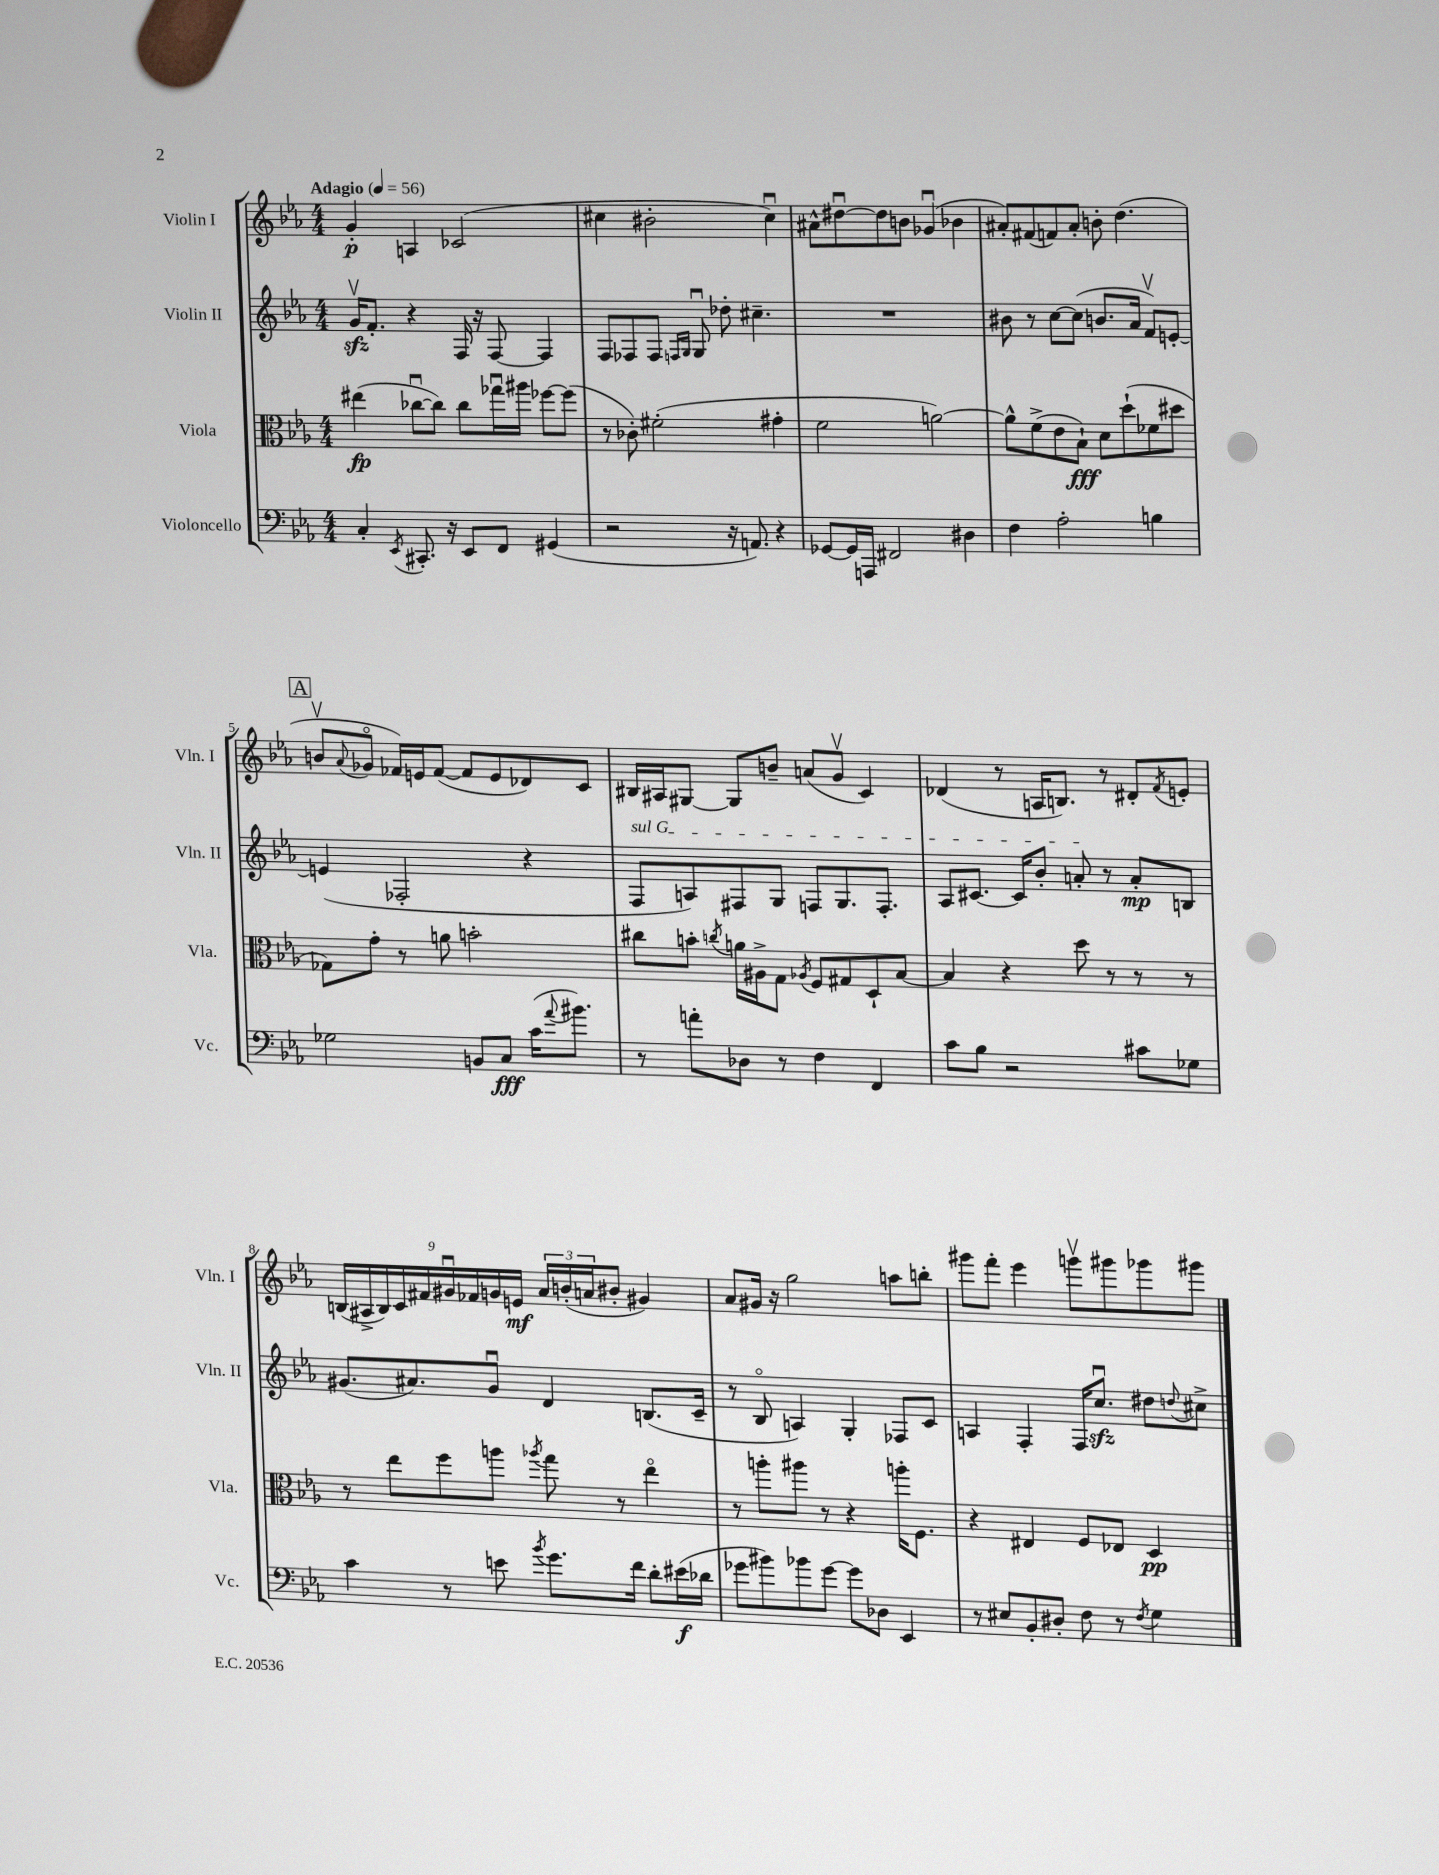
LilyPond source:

<<
\new StaffGroup <<
\new Staff = "s0" \with { instrumentName = "Violin I" shortInstrumentName = "Vln. I" } {
    \clef treble \key ees \major \numericTimeSignature \time 4/4 \tempo "Adagio" 4 = 56
    g'4-.\p a4 ces'2( |
    cis''4 bis'2-. cis''4\downbow) |
    ais'8-^ dis''8~\downbow dis''8 b'8 ges'4\downbow( bes'4 |
    ais'8-.) fis'8( f'8) ais'8-. b'8-. d''4.( |
    \mark \markup { \box "A" } b'8\upbow \appoggiatura { aes'8 } ges'8\flageolet fes'16) e'16 fes'8~( fes'8 e'8 des'8) c'8 |
    bis16 ais16 gis8~ gis8 b'8-- a'8( g'8\upbow c'4) |
    des'4( r8 a16 b8.) r8 dis'8-. \acciaccatura { f'8 } e'8-. |
    \tuplet 9/8 { b16( ais16-> b16) c'16 fis'16 gis'16\downbow fes'16 g'16 e'16\mf } \tuplet 3/2 { aes'16 b'16-.( a'16 } bis'8-. gis'4) |
    aes'8 gis'16 r16 g''2 a''8 b''8-. |
    gis'''8 f'''8-. ees'''4 g'''8\upbow gis'''8 ges'''8 gis'''8 \bar "|." |
}
\new Staff = "s1" \with { instrumentName = "Violin II" shortInstrumentName = "Vln. II" } {
    \clef treble \key ees \major \numericTimeSignature \time 4/4
    g'16\upbow\sfz f'8.-. r4 f16 r16 f8~ f4 |
    f8 fes8 fes8 \grace { f16 g16 } g8\downbow des''8-. cis''4.-- |
    R1 |
    bis'8 r8 c''8~ c''8( b'8. aes'16 f'8\upbow) e'8~-. |
    \mark \markup { \box "A" } e'4( fes2-. r4 |
    \once \override TextSpanner.bound-details.left.text = \markup { \italic "sul G" } f8\startTextSpan a8) fis8 g8 f8 g8. f8.-. |
    aes8 cis'8.~ cis'16 bes'8-. a'8-.\stopTextSpan r8 a'8-.\mp b8 |
    gis'8.( ais'8.) gis'8\downbow d'4 b8.( c'16-- |
    r8 bes8\flageolet a4) g4-. fes8 c'8 |
    a4 f4-. f16 c''8.\downbow\sfz dis''8 \appoggiatura { d''8 } cis''8-> \bar "|." |
}
\new Staff = "s2" \with { instrumentName = "Viola" shortInstrumentName = "Vla." } {
    \clef alto \key ees \major \numericTimeSignature \time 4/4
    eis''4\fp( ces''8~\downbow ces''8) ces''8 ges''16\downbow ais''16 fes''8~ fes''8( |
    r8 ces'8-.) fis'2-.( gis'4-. |
    f'2 a'2~) |
    a'8-^ f'8->( ees'8 bes8-!\fff) d'8 d''8-!( fes'8 dis''8 |
    \mark \markup { \box "A" } ges8) g'8-. r8 a'8 b'2-. |
    cis''8 b'8-. \acciaccatura { c''8 } a'16 ais16-> g8 \acciaccatura { aes8 } f8 gis8 d8-! bes8~ |
    bes4 r4 d''8 r8 r8 r8 |
    r8 ees''8 f''8 a''8 \acciaccatura { aes''8 } g''8 r8 ees''4\flageolet |
    r8 a''8-. ais''8 r8 r4 a''16-. f8. |
    r4 eis4 f8 ees8 d4\pp \bar "|." |
}
\new Staff = "s3" \with { instrumentName = "Violoncello" shortInstrumentName = "Vc." } {
    \clef bass \key ees \major \numericTimeSignature \time 4/4
    c4-. \acciaccatura { ees,8 } cis,8.-. r16 ees,8 f,8 gis,4( |
    r2 r16 a,8.) r4 |
    ges,8~ ges,16 a,,16 fis,2 dis4 |
    f4 aes2-. b4 |
    \mark \markup { \box "A" } ges2 b,8 c8\fff c'16( \appoggiatura { aes'8 } bis'8.) |
    r8 a'8-. des8 r8 f4 f,4 |
    c'8 bes8 r2 cis'8 ges8 |
    c'4 r8 e'8 \acciaccatura { bes'8 } g'8. f'16 d'8-. eis'16\f( des'16 |
    ges'8 bis'8) bes'8 ges'8~ ges'8 des8 ees,4 |
    r8 eis8 bes,8-. dis8-. f8 r8 \acciaccatura { f8 } g4 \bar "|." |
}
>>
>>
